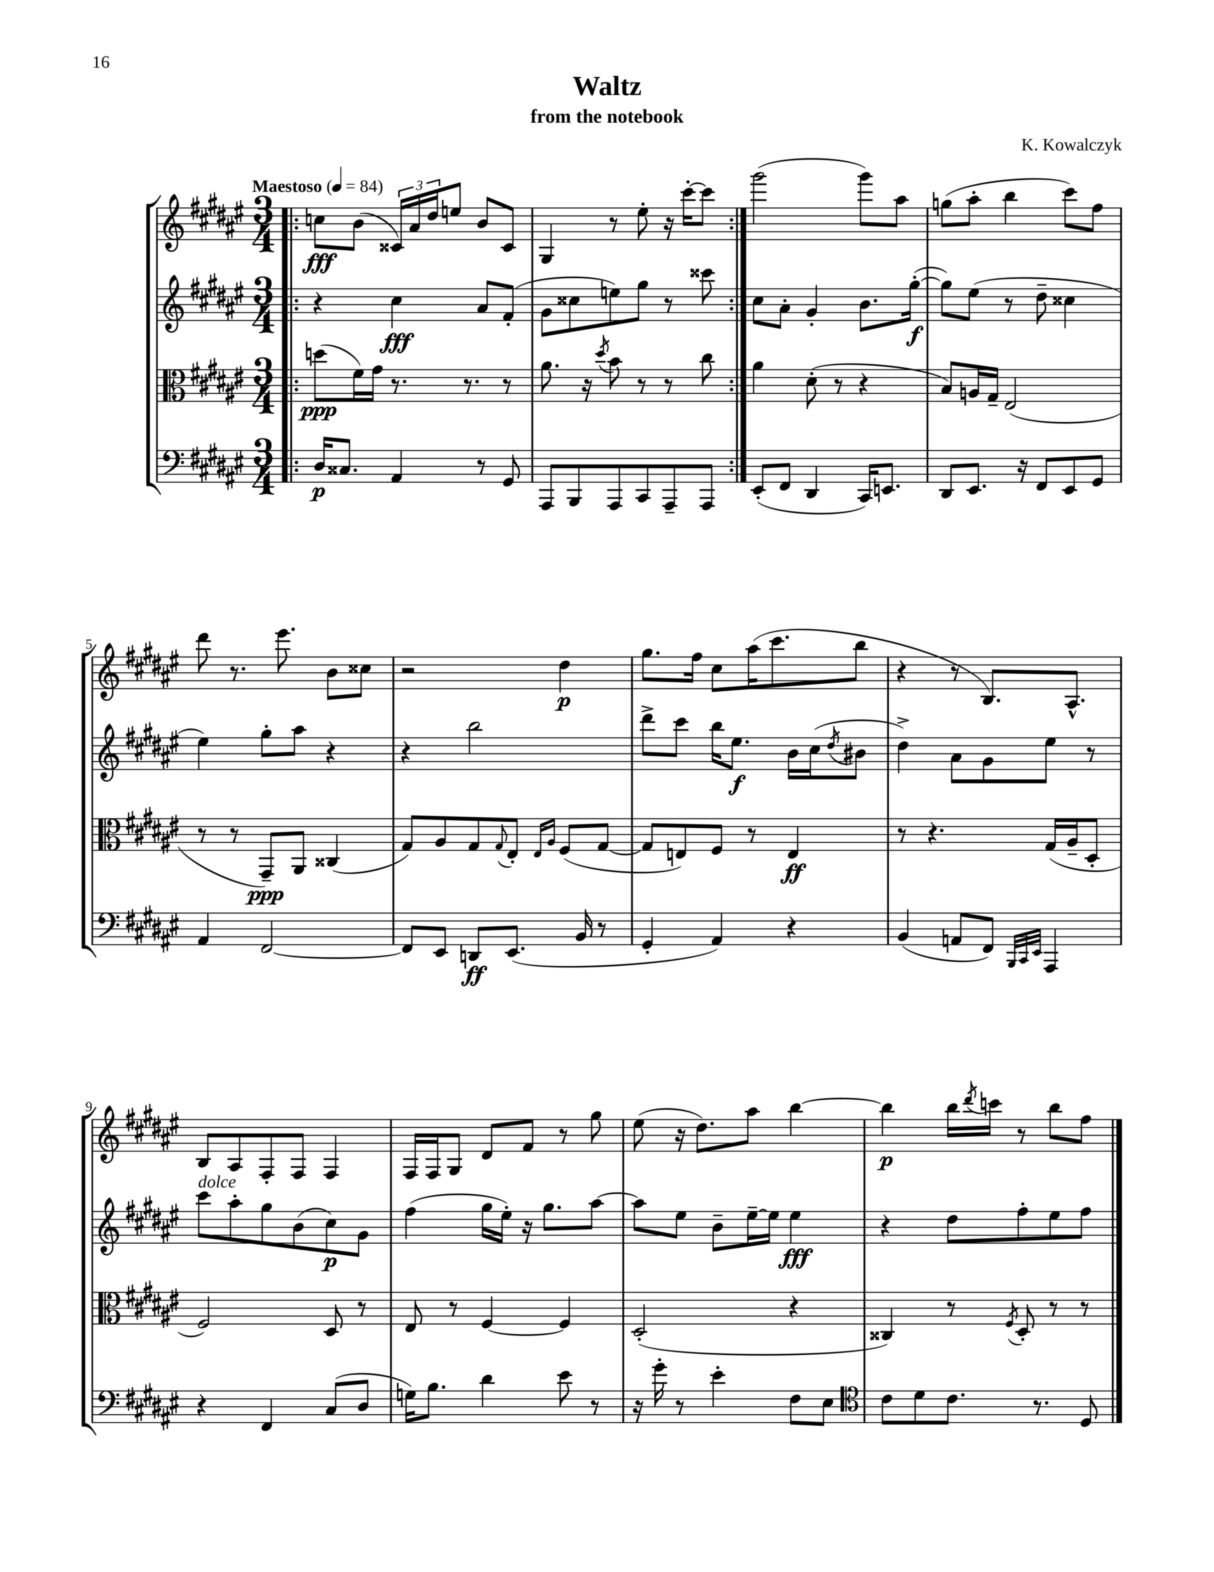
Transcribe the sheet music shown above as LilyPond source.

\header { title = "Waltz" composer = "K. Kowalczyk" subtitle = "from the notebook" }
<<
\new StaffGroup <<
\new Staff = "s0" {
    \clef treble \key fis \major \numericTimeSignature \time 3/4 \tempo "Maestoso" 4 = 84
    \repeat volta 2 { \bar ".|:" c''8\fff b'8( \tuplet 3/2 { cisis'16) ais'16 dis''16 } e''8 b'8 cisis'8 |
    gis4 r8 eis''8-. r16 cis'''16~-. cis'''8 | }
    gis'''2( gis'''8) ais''8 |
    g''8( ais''8-. b''4 cis'''8) fis''8 |
    dis'''8 r8. eis'''8. b'8 cisis''8 |
    r2 dis''4\p |
    gis''8. fis''16 cis''8 ais''16( cis'''8. b''8 |
    r4 r8 b8.) ais8.-^ |
    b8 ais8 fis8-. fis8 fis4 |
    fis16 fis16 gis8 dis'8 fis'8 r8 gis''8 |
    eis''8( r16 dis''8.) ais''8 b''4~ |
    b''4\p b''16 \acciaccatura { dis'''8 } c'''16 r8 b''8 fis''8 \bar "|." |
}
\new Staff = "s1" {
    \clef treble \key fis \major \numericTimeSignature \time 3/4
    \repeat volta 2 { \bar ".|:" r4 cis''4\fff ais'8 fis'8-.( |
    gis'8 cisis''8 e''8) gis''8 r8 cisis'''8 | }
    cis''8 ais'8-. gis'4-. b'8. gis''16~-.\f( |
    gis''8) eis''8( r8 dis''8-- cisis''4 |
    eis''4) gis''8-. ais''8 r4 |
    r4 b''2 |
    dis'''8-> cis'''8 b''16 eis''8.\f b'16 cis''16( \acciaccatura { dis''8 } bis'8 |
    dis''4->) ais'8 gis'8 eis''8 r8 |
    cis'''8^\markup { \italic "dolce" } ais''8-. gis''8 b'8( cis''8\p) gis'8 |
    fis''4( gis''16 eis''16-.) r16 gis''8. ais''8~ |
    ais''8 eis''8 b'8-- eis''16~-- eis''16 eis''4\fff |
    r4 dis''8 fis''8-. eis''8 fis''8 \bar "|." |
}
\new Staff = "s2" {
    \clef alto \key fis \major \numericTimeSignature \time 3/4
    \repeat volta 2 { \bar ".|:" d''8\ppp( fis'16) gis'16 r8. r8. r8 |
    ais'8. r16 \acciaccatura { dis''8 } b'8 r8 r8 cis''8 | }
    ais'4 dis'8-.( r8 r4 |
    b8) a16 gis16-- eis2( |
    r8 r8 gis,8--\ppp) ais,8 cisis4( |
    gis8) ais8 gis8 \appoggiatura { gis8 } eis8-. \grace { eis16 ais16 } fis8( gis8~ |
    gis8 e8) fis8 r8 e4\ff |
    r8 r4. gis16( ais16-- dis8-. |
    fis2) dis8 r8 |
    eis8 r8 fis4~ fis4 |
    dis2-.( r4 |
    cisis4) r8 \acciaccatura { fis8 } dis8-. r8 r8 \bar "|." |
}
\new Staff = "s3" {
    \clef bass \key fis \major \numericTimeSignature \time 3/4
    \repeat volta 2 { \bar ".|:" dis16\p cisis8. ais,4 r8 gis,8 |
    ais,,8 b,,8 ais,,8 cis,8 ais,,8-- ais,,8 | }
    eis,8-.( fis,8 dis,4 cis,16) e,8. |
    dis,8 eis,8. r16 fis,8 eis,8 gis,8 |
    ais,4 fis,2~ |
    fis,8 eis,8 d,8\ff eis,8.( b,16 r8 |
    gis,4-. ais,4) r4 |
    b,4( a,8 fis,8) \grace { b,,32 cis,32 eis,32 } ais,,4 |
    r4 fis,4 cis8( dis8 |
    g16) b8. dis'4 eis'8 r8 |
    r16 gis'16-. r8 eis'4-. fis8 eis8 |
    \clef tenor cis'8 dis'8 cis'8. r8. dis8 \bar "|." |
}
>>
>>
